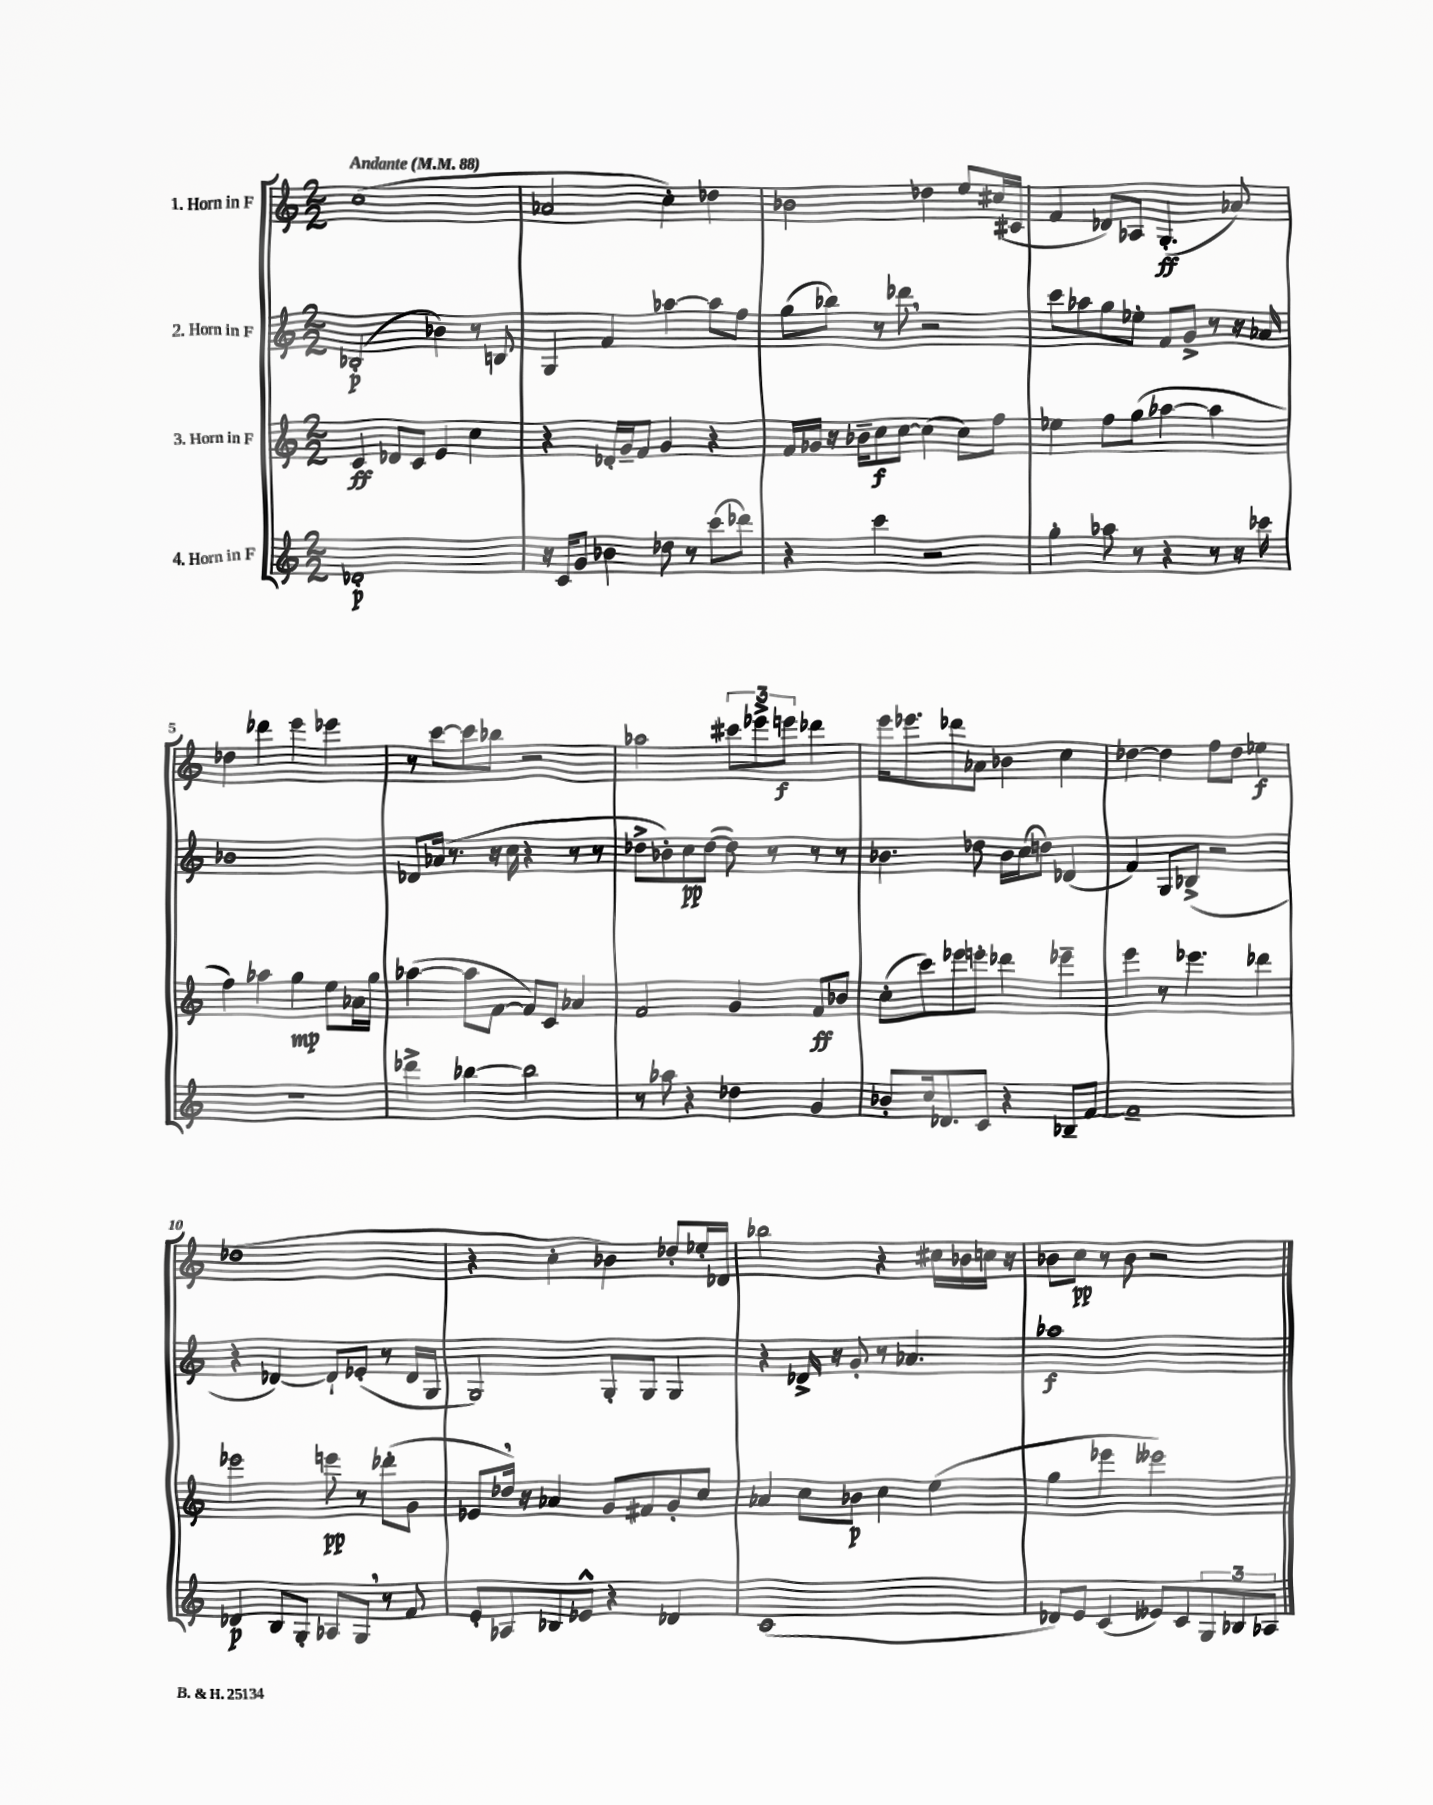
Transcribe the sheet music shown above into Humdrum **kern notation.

**kern	**kern	**kern	**kern
*staff4	*staff3	*staff2	*staff1
*clefG2	*clefG2	*clefG2	*clefG2
*k[]	*k[]	*k[]	*k[]
*M2/2	*M2/2	*M2/2	*M2/2
*MM88	*MM88	*MM88	*MM88
1d-'	4c/	(2B-'/	(1cc
.	8d-/L	.	.
.	8c/J	.	.
.	4e/	4b-\)	.
.	4cc\	8r	.
.	.	8B/	.
=	=	=	=
16r	4r	4G/	2a-/
16c/LK	.	.	.
8g/J	.	.	.
4b-\	16d-'/LL	4f/	.
.	16g~/J	.	.
.	8f/J	.	.
8dd-\	4g/	[4aa-\	4cc'\)
8r	.	.	.
(8ccc\L	4r	8aa-\]L	4dd-\
8ddd-\J)	.	8ff\J	.
=	=	=	=
4r	16f/LL	(8gg\L	2b-\
.	16g-/JJ	.	.
.	16r	8bb-\J)	.
.	16b-~\LK	.	.
4ccc\	8cc\	8r	.
.	[8cc\J	8ddd-\	.
2r	(4cc\]	2r	4dd-\
.	8cc\L)	.	8ee/L
.	8ff\J	.	(16cc#/L
.	.	.	16c#/JJ
=	=	=	=
4gg'\	4ee-\	8ccc\L	4f/
.	.	8aa-\	.
8aa-\	8ff\L	8gg\	8d-/L)
8r	(8gg\J	8ee-'\J	8A-/J
4r	[4aa-\	8f/L	(4.G'/
.	.	8g^/J	.
8r	4aa-\]	8r	.
16r	.	16r	8a-/)
16ccc-\	.	16a-/	.
=	=	=	=
1r	4ff\)	1b-	4dd-\
.	4aa-\	.	4ddd-\
.	4gg\	.	4eee\
.	8ee\L	.	4eee-\
.	16a-\L	.	.
.	16gg\JJ	.	.
=	=	=	=
4ddd-^\	([4aa-\	8d-/L	8r
.	.	(16a-/Jk	[8ccc\L
.	.	8.r	.
[4bb-\	8aa-\]L	.	8ccc\]
.	[8f\J	16r	8bb-\J
.	.	16cc\	.
2bb-\]	8f/]L)	4r	2r
.	8c/J	.	.
.	4a-/	8r	.
.	.	8r	.
=	=	=	=
8r	2f/	8dd-^\L	2aa-\
8aa-\	.	8b-'\)	.
4r	.	8cc\	.
.	.	([8dd-\J	.
4dd-\	4g/	8dd-\])	12ccc#\L
.	.	.	12eee-^\
.	.	8r	.
.	.	.	12eee\J
4g/	8f/L	8r	4ddd-\
.	8b-/J	8r	.
=	=	=	=
8b-'/L	(8cc'\L	4.b-\	16eee\LK
.	.	.	8.eee-\
16cc/k	8ccc\)	.	.
8.d-/	.	.	.
.	8eee-\	.	8ddd-\
8c/J	8eee'\J	8dd-\	8a-\J
4r	4ddd-\	16b-\LL	4b-\
.	.	(16cc\J	.
.	.	8dd\J)	.
8B-~/L	4eee-~\	(4d-/	4cc\
[8f/J	.	.	.
=	=	=	=
1f~]	4eee\	4f/)	[4dd-\
.	8r	8G/L	4dd-\]
.	4.eee-\	(8B-^/J	.
.	.	2r	8ff\L
.	.	.	8dd-\J
.	4ddd-\	.	4ee-\
=	=	=	=
4d-/	2eee-\	4r	(1dd-
8B/L	.	[4d-/)	.
8G'/J	.	.	.
8A-/L	8eee\	8d-`/]L	.
8G/J	8r	(8e-'/J	.
8r	(8ddd-'\L	8r	.
8f/	8g\J	16d-/LL	.
.	.	16G/JJ	.
=	=	=	=
8e'/L	8e-/L	2G/)	4r
8A-/	16dd-/Jk)	.	.
.	16r	.	.
8B-/	4a-/	.	4cc'\
8e-^^/J	.	.	.
4r	8g/L	8G'/L	4b-\)
.	8f#/	8G/J	.
4d-/	8g'/	4G/	8dd-'/L
.	8cc/J	.	16ee-'/L
.	.	.	16d-/JJ
=	=	=	=
(1c	4a-/	4r	2bb-\
.	8cc\L	16d-^/	.
.	.	16r	.
.	8b-\J	8g'/	.
.	4cc\	8r	4r
.	.	4.a-/	.
.	(4ee\	.	16cc#\LL
.	.	.	16b-\
.	.	.	16cc\JJ
.	.	.	16r
=	=	=	=
8d-/L)	4gg\	1aa-	8b-\L
8e/J	.	.	8cc\J
(4c/	4eee-\	.	8r
.	.	.	8b-\
8e--/L)	2eee--\)	.	2r
8c/	.	.	.
12G/	.	.	.
12B-/	.	.	.
12A-/J	.	.	.
==	==	==	==
*-	*-	*-	*-
